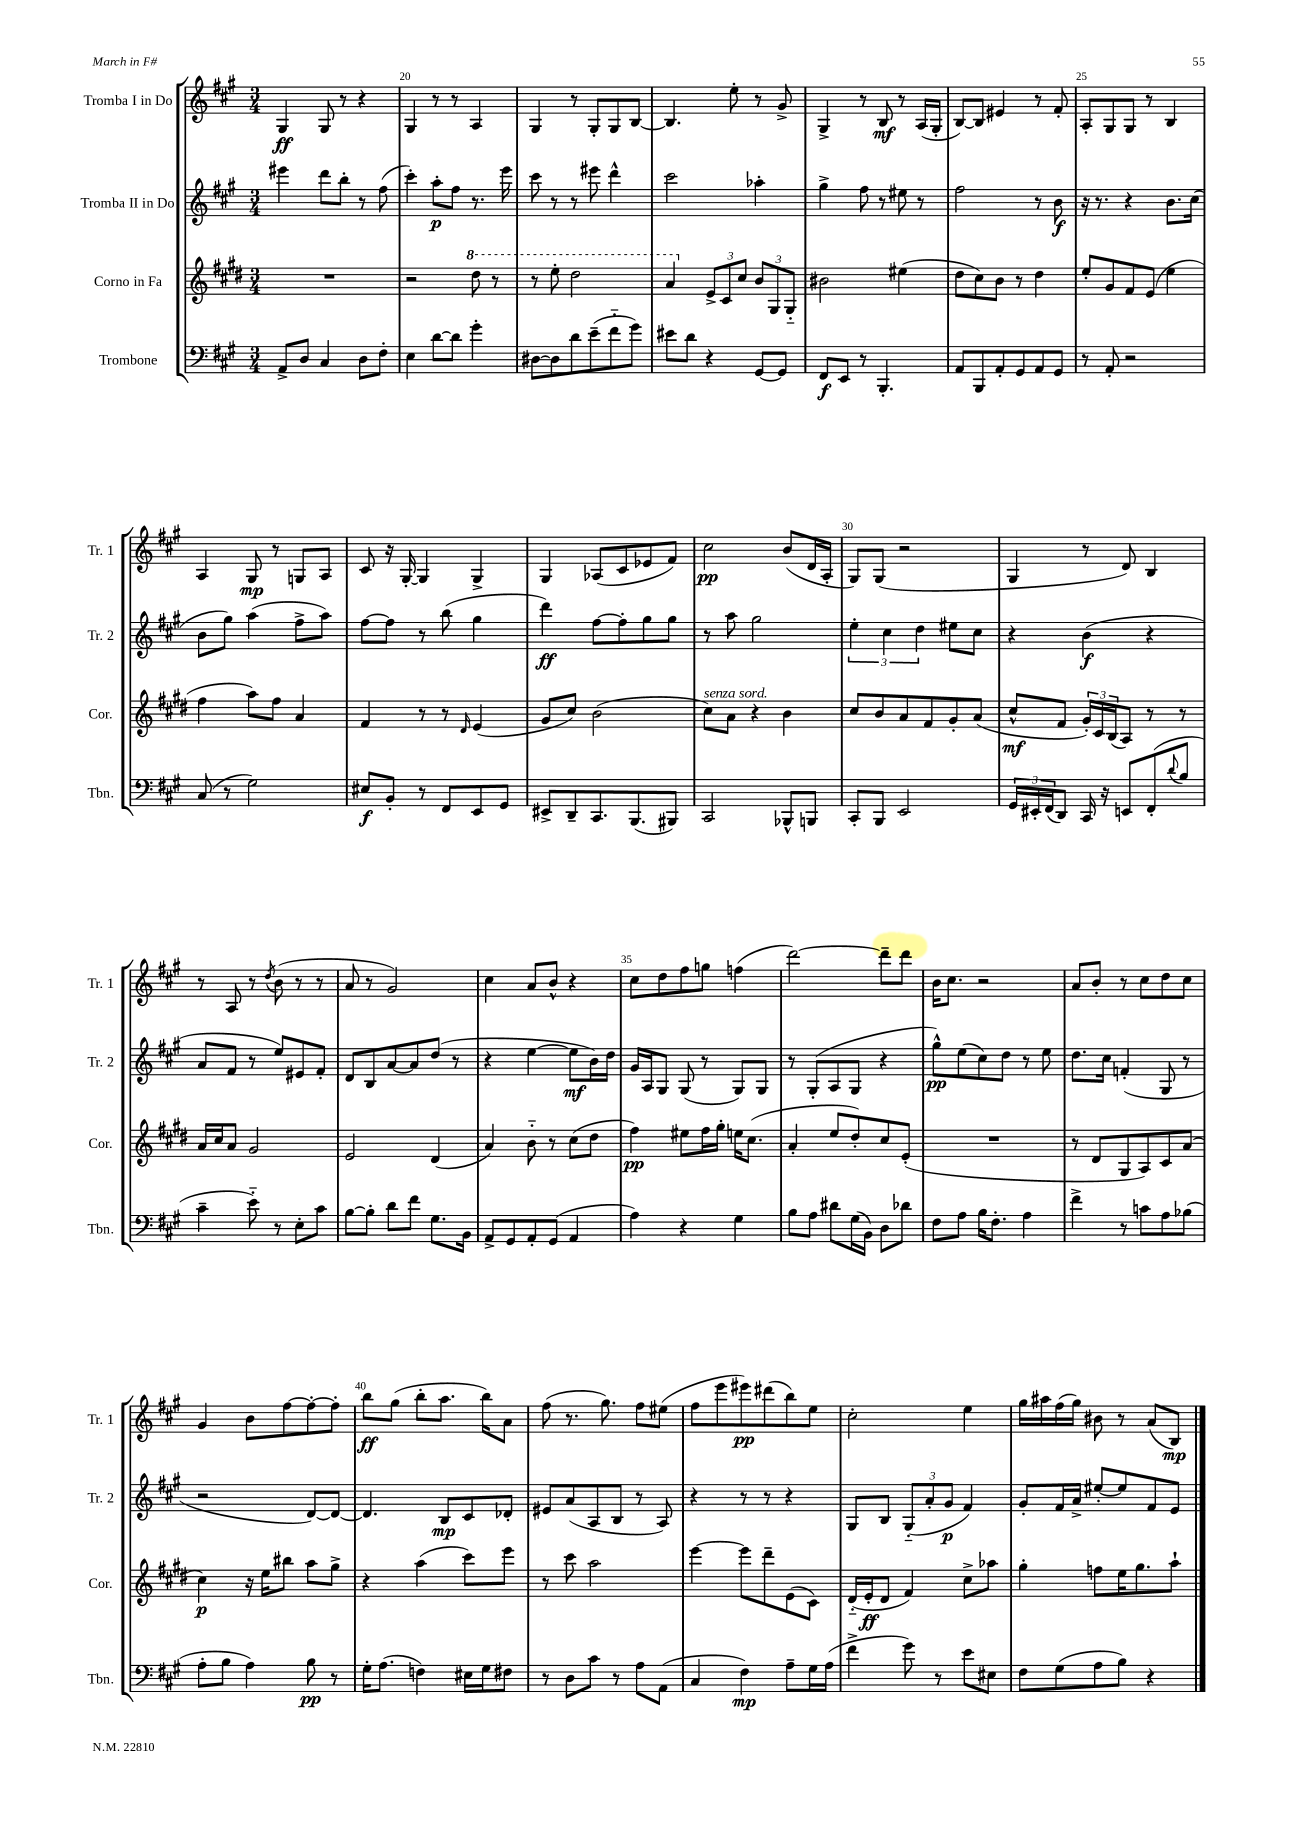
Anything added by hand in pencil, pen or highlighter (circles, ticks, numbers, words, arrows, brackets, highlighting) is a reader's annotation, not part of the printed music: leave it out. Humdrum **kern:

**kern	**kern	**kern	**kern
*staff4	*staff3	*staff2	*staff1
*clefF4	*clefG2	*clefG2	*clefG2
*k[f#c#g#]	*k[f#c#g#d#]	*k[f#c#g#]	*k[f#c#g#]
*M3/4	*M3/4	*M3/4	*M3/4
8AA^/L	2.r	4eee#\	4G#/
8D/J	.	.	.
4C#/	.	8ddd\L	8G#/
.	.	8bb'\J	8r
8D\L	.	8r	4r
8F#'\J	.	(8ff#\	.
=	=	=	=
4E\	2r	4ccc#'\)	4G#/
[8d\L	.	8aa'\L	8r
8d\]J	.	8ff#\J	8r
4g#'\	8ddd#\	8.r	4A/
.	8r	.	.
.	.	16eee\	.
=	=	=	=
[8D#\L	8r	8ccc#\	4G#/
8D#\]	8eee'\	8r	.
8d\	2ddd#\	8r	8r
(8e~\	.	8eee#\	8G#'/L
8f#'~\	.	4ddd^^\	8G#/
8g#\J)	.	.	[8B/J
=	=	=	=
8e#\L	4aa/	2ccc#\	4.B/]
8d\J	.	.	.
4r	12e^/L	.	.
.	12c#/	.	.
.	.	.	8ee'\
.	12cc#/J	.	.
[8GG#/L	12b/L	4aa-'\	8r
.	12G#/	.	.
8GG#/]J	.	.	8g#^/
.	12G#'~/J	.	.
=	=	=	=
8FF#/L	2b#\	4gg#^\	4G#^/
8EE/J	.	.	.
8r	.	8ff#\	8r
4.BBB'/	.	8r	8B/
.	(4ee#\	8ee#\	8r
.	.	8r	(16A/LL
.	.	.	16G#'/JJ
=	=	=	=
8AA/L	8dd#\L	2ff#\	[8B/L)
8BBB/	8cc#\)	.	8B/]J
8AA'/	8b\J	.	4e#/
8GG#/	8r	.	.
8AA/	4dd#\	8r	8r
8GG#/J	.	8b\	8f#'/
=	=	=	=
8r	8ee'/L	16r	8A'/L
.	.	8.r	.
8AA'/	8g#/	.	8G#/
2r	8f#/	4r	8G#/J
.	(8e/J	.	8r
.	4ee\	8.b\L	4B/
.	.	(16cc#\Jk	.
=	=	=	=
(8C#/	4ff#\	8b\L	4A/
8r	.	8gg#\J)	.
2G#\)	8aa\L)	(4aa\	8G#/
.	8ff#\J	.	8r
.	4a/	8ff#^\L	8G/L
.	.	8aa\J)	8A/J
=	=	=	=
8E#/L	4f#/	[8ff#\L	8c#/
8BB'/J	.	8ff#\]J	16r
.	.	.	[16G#'/
8r	8r	8r	4G#/]
8FF#/L	8r	(8bb\	.
.	16qqd#/	.	.
8EE/	(4e/	4gg#\	4G#^/
8GG#/J	.	.	.
=	=	=	=
8EE#^/L	8g#/L	4ddd\)	4G#/
8DD~/	8cc#/J)	.	.
8.CC#/	(2b\	[8ff#\L	(8A-/L
.	.	8ff#'\]	8c#/
(8.BBB/	.	.	.
.	.	8gg#\	8e-/
8BBB#/J)	.	8gg#\J	8f#/J)
=	=	=	=
2CC#/	8cc#\L)	8r	2cc#\
.	8a\J	8aa\	.
.	4r	2gg#\	.
8BBB-^^/L	4b\	.	(8b/L
8BBB/J	.	.	16d/L
.	.	.	16A'/JJ
=	=	=	=
8CC#'/L	8cc#/L	6ee'\	8G#/L)
8BBB/J	8b/	.	(8G#/J
.	.	6cc#\	.
2EE/	8a/	.	2r
.	.	6dd\	.
.	8f#/	.	.
.	8g#'/	8ee#\L	.
.	(8a/J	8cc#\J	.
=	=	=	=
24GG#/LL	8cc#^^/L	4r	4G#/
24EE#'/	.	.	.
(24FF#/J	.	.	.
8DD/J)	8f#/J	.	.
16CC#/	24g#'/LL)	(4b\	8r
.	24c#/	.	.
16r	.	.	.
.	(24B/J	.	.
8EE/L	8A/J)	.	8d/)
(8FF#'/	8r	4r	4B/
8qqd/	.	.	.
8B/J	8r	.	.
=	=	=	=
4c#~\	16a/LL	8a/L	8r
.	16cc#/J	.	.
.	8a/J	8f#/J	8A/
8e'~\)	2g#/	8r	8r
.	.	.	8qdd/
8r	.	8ee/L)	(8b\
8E'\L	.	8e#/	8r
8c#\J	.	8f#'/J	8r
=	=	=	=
[8B\L	2e/	8d/L	8a/
8B'\]J	.	8B/	8r
8d\L	.	[8a/	2g#/)
8f#\J	.	8a/]	.
8.G#\L	(4d#/	(8dd/J	.
.	.	8r	.
16BB\Jk	.	.	.
=	=	=	=
8AA^/L	4a/)	4r	4cc#\
8GG#/	.	.	.
8AA'/	8b'~\	[4ee\	8a/L
(8GG#/J	8r	.	8b^^/J
4AA/	(8cc#\L	8ee\]L	4r
.	8dd#\J	16b\L)	.
.	.	16dd\JJ	.
=	=	=	=
4A\)	4ff#\)	16g#/LL	8cc#\L
.	.	16A/J	.
.	.	8G#/J	8dd\
4r	8ee#\L	(8G#/	8ff#\
.	16ff#\L	8r	8gg\J
.	16gg#'\JJ	.	.
4G#\	16ee\LK	8G#/L)	(4ff\
.	(8.cc#\J	.	.
.	.	8G#/J	.
=	=	=	=
8B\L	4a'/	8r	[2ddd\)
8A\J	.	(8G#'/L	.
8d#\L	8ee/L	8A/	.
(16G#\L	8dd#'/)	8G#/J	.
16BB\JJ)	.	.	.
8D\L	8cc#/	4r	8ddd~\]L
8d-\J	(8e'/J	.	8ddd\J
=	=	=	=
8F#\L	2.r	8gg#^^\L)	16b\LK
.	.	.	8.cc#\J
8A\J	.	(8ee\	.
16B\LK	.	8cc#\)	2r
8.F#'\J	.	.	.
.	.	8dd\J	.
4A\	.	8r	.
.	.	8ee\	.
=	=	=	=
4f#^\	8r	8.dd\L	8a/L
.	8d#/L	.	8b'/J
.	.	16cc#\Jk	.
8r	8G#/	(4f'/	8r
8c\L	8A/)	.	8cc#\L
8A\	8c#/	8G#/	8dd\
(8B-\J	(8a/J	8r	8cc#\J
=	=	=	=
8A'\L	4cc#\)	2r	4g#/
8B\J	.	.	.
4A\)	16r	.	8b\L
.	16ee\LK	.	.
.	8bb#\J	.	[8ff#\
8B\	8aa\L	[8d/L)	8ff#'\_
8r	8gg#^\J	8d/_J	8ff#'\]J
=	=	=	=
16G#'\LK	4r	4.d/]	8bb\L
(8.A\J	.	.	.
.	.	.	(8gg#\J
4F\)	(4aa\	.	8bb'\L
.	.	8B/L	8.aa\J
16E#\LL	8ccc#\L)	8c#/	.
16G#\J	.	.	16bb\LK)
8F#\J	8eee\J	8d-'/J	8a\J
=	=	=	=
8r	8r	8e#/L	(8ff#\
8D\L	8ccc#\	(8a/	8.r
8c#\J	2aa\	8A/	.
.	.	.	8.gg#\)
8r	.	8B/J	.
8A\L	.	8r	8ff#\L
(8AA\J	.	8A/)	(8ee#\J
=	=	=	=
4C#/	[4eee\	4r	8ff#\L
.	.	.	8eee\
4F#\)	8eee\]L	8r	8eee#\)
.	8ddd#~\	8r	(8ddd#\
8A~\L	(8e\	4r	8bb\)
16G#\L	8c#\J)	.	8ee\J
(16A\JJ	.	.	.
=	=	=	=
4f#^\	(16d#'~/LL	8G#/L	2cc#'\
.	16e'/J	.	.
.	8d#/J	8B/J	.
8g#\)	4f#/)	(12G#'~/L	.
.	.	12a'/	.
8r	.	.	.
.	.	12g#/J	.
8e\L	8cc#^\L	4f#/)	4ee\
8E#\J	8aa-\J	.	.
=	=	=	=
8F#\L	4gg#'\	8g#'/L	16gg#\LL
.	.	.	16aa#\
(8G#\	.	16f#/L	(16ff#\
.	.	16a^/JJ	16gg#\JJ)
8A\	8ff\L	[8ee#'/L	8b#\
8B\J)	16ee\K	8ee#/]	8r
.	8.gg#\	.	.
4r	.	8f#/	(8a/L
.	8aa`\J	8e/J	8B/J)
==	==	==	==
*-	*-	*-	*-
